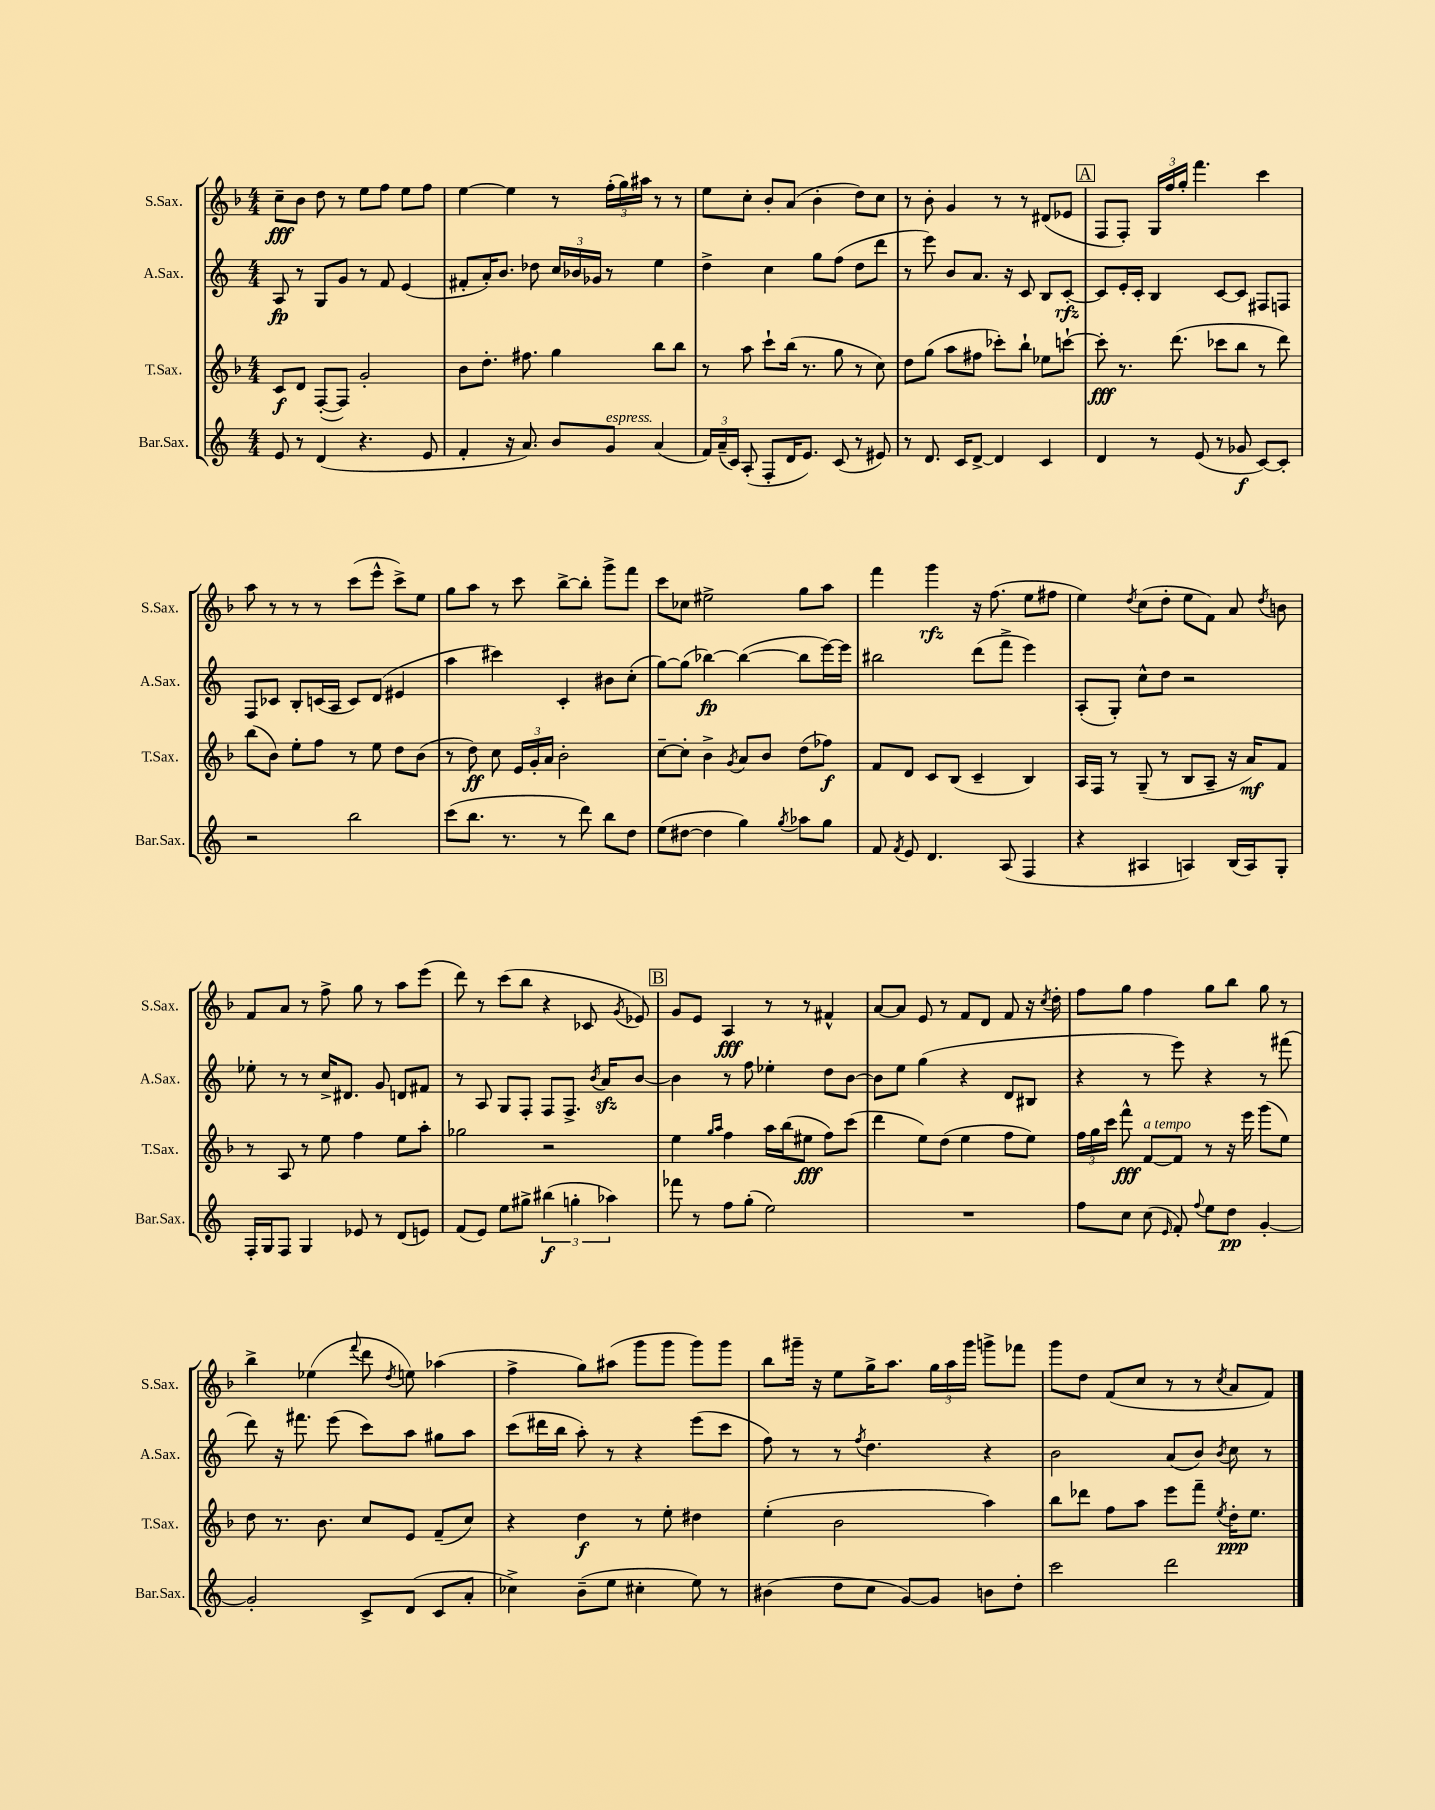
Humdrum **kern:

**kern	**kern	**kern	**kern
*staff4	*staff3	*staff2	*staff1
*clefG2	*clefG2	*clefG2	*clefG2
*k[]	*k[b-]	*k[]	*k[b-]
*M4/4	*M4/4	*M4/4	*M4/4
8e	8c	8A	8cc~
8r	8d	8r	8b-
(4d	([8F'	8G	8dd
.	8F])	8g	8r
4.r	2g'	8r	8ee
.	.	8f	8ff
.	.	(4e	8ee
8e	.	.	8ff
=	=	=	=
4f'	8b-	8f#'	[4ee
.	8.dd'	16a')	.
.	.	8.b	.
16r	.	.	4ee]
8.a)	8.ff#	.	.
.	.	8dd-	.
8b	4gg	24cc	8r
.	.	24b-	.
.	.	24g-	.
8g	.	8r	(24ff'
.	.	.	24gg)
.	.	.	24aa#
(4a	8bb-	4ee	8r
.	8bb-	.	8r
=	=	=	=
24f)	8r	4dd^	8ee
(24a~	.	.	.
24c)	.	.	.
(8A'	8aa	.	8cc'
8F'	8ccc`	4cc	8b-'
16d	(16bb-	.	(8a
8.e)	8.r	.	.
.	.	8gg	4b-'
(8c	8gg	(8ff	.
8r	8r	8dd	8dd)
8e#)	8cc)	8ddd	8cc
=	=	=	=
8r	8dd	8r	8r
8.d	(8gg	8eee)	8b-'
.	8aa	8b	4g
16c	.	.	.
[8d^	8ff#	8.a	.
4d]	8ccc-')	.	8r
.	.	16r	.
.	8bb-`	8c	8r
4c	8ee-	8B	(8d#
.	[8ccc`	[8c'	8e-
=	=	=	=
4d	8ccc']	8c]	8F
.	8.r	16e'	8F')
.	.	16c'	.
8r	.	4B	24G
.	.	.	24ff
.	(8.ddd	.	.
.	.	.	24gg'
(8e	.	.	4.fff
8r	8ccc-	[8c	.
8g-	8bb-	8c]	.
[8c)	8r	8F#	4ccc
8c']	8ddd)	8F	.
=	=	=	=
2r	(8bb-	8F	8aa
.	8b-)	8c-	8r
.	8ee'	8B'	8r
.	8ff	(16c	8r
.	.	16A	.
2bb	8r	8c)	(8ccc
.	8ee	(8d	8eee^^
.	8dd	4e#	8ccc^)
.	(8b-	.	8ee
=	=	=	=
(8ccc	8r	4aa	8gg
8.bb	8dd)	.	8aa
.	8cc	4ccc#)	8r
8.r	.	.	.
.	24e	.	8ccc
.	24g'	.	.
.	24a	.	.
8r	2b-'	4c'	[8bb-^
8ddd)	.	.	8bb-']
8bb	.	8b#	8ggg^
8dd	.	(8cc'	8fff
=	=	=	=
(8ee	[8cc~	[8gg)	8ccc
[8dd#	8cc']	(8gg]	8cc-
4dd#]	4b-^	[4bb-)	2ee#^
.	8qg	.	.
4gg)	8a	(4bb-_	.
.	8b-	.	.
8qgg	.	.	.
8aa-	(8dd	8bb-]	8gg
8gg	8ff-)	[16eee)	8aa
.	.	16eee]	.
=	=	=	=
8f	8f	2bb#	4fff
8qf	.	.	.
8e	8d	.	.
4.d	8c	.	4ggg
.	(8B-	.	.
.	4c~	(8ddd	16r
.	.	.	(8.ff
(8A	.	8fff^	.
4F	4B-)	4eee)	8ee
.	.	.	8ff#
=	=	=	=
4r	16A	(8A'	4ee)
.	16F	.	.
.	8r	8G')	.
.	.	.	8qdd
4A#	(8G~	8cc^^	(8cc
.	8r	8dd	8dd'
4A)	8B-	2r	8ee
.	8A~	.	8f)
(16B	16r	.	8a
16A)	16a)	.	.
.	.	.	8qdd
8G'	8f	.	8b
=	=	=	=
16F'	8r	8ee-'	8f
16G	.	.	.
8F	8A	8r	8a
4G	8r	8r	8r
.	8ee	16cc^	8ff^
.	.	8.d#	.
8e-	4ff	.	8gg
8r	.	8g	8r
(8d	8ee	8d	8aa
8e)	8aa'	8f#	(8eee
=	=	=	=
(8f	2gg-	8r	8ddd)
8e)	.	8A	8r
8ee	.	8G	(8ccc
8gg#^	.	8F'	8bb-
(6bb#	2r	8F	4r
.	.	8.F^	.
6gg'	.	.	.
.	.	.	8c-
.	.	8qb	.
.	.	16a	.
6aa-)	.	.	.
.	.	.	8qg
.	.	[8b	8e-)
=	=	=	=
8fff-	4ee	4b]	8g
8r	.	.	8e
.	16qqgg	.	.
.	16qqaa	.	.
8ff	4ff	8r	4A
(8gg'	.	8ff	.
2ee)	16aa	4ee-'	8r
.	(16bb-	.	.
.	8ee#	.	8r
.	8ff)	8dd	4f#^^
.	(8ccc	[8b	.
=	=	=	=
1r	4ddd	8b]	[8a
.	.	8ee	8a]
.	8ee)	(4gg	8e
.	(8dd	.	8r
.	4ee	4r	8f
.	.	.	8d
.	8ff	8d	8f
.	8ee)	8B#	16r
.	.	.	8qcc
.	.	.	16dd'
=	=	=	=
8ff	24ff	4r	8ff
.	24gg	.	.
.	24ccc	.	.
8cc	8fff^^	.	8gg
(8cc	[8f	8r	4ff
16qqe	.	.	.
8f')	8f]	8eee)	.
8qqff	.	.	.
8ee	8r	4r	8gg
8dd	16r	.	8bb-
.	16eee	.	.
[4g'	(8ggg	8r	8gg
.	8ee)	(8fff#	8r
=	=	=	=
2g']	8dd	8ddd)	4bb-^
.	8.r	16r	.
.	.	8.fff#	.
.	.	.	(4ee-
.	8.b-	.	.
.	.	(8eee	.
.	.	.	8qqfff
8c^	8cc	8ccc)	8ddd
.	.	.	8qdd
(8d	8e	8aa	8ee)
8c	(8f~	8gg#	(4aa-
8a'	8cc)	8aa	.
=	=	=	=
4cc-^)	4r	(8ccc	4ff^
.	.	16ddd#	.
.	.	16bb	.
(8b~	4dd	8aa')	8gg)
8ee	.	8r	(8aa#
4cc#'	8r	4r	8ggg
.	8ee'	.	8ggg
8ee)	4dd#	(8eee	8ggg)
8r	.	8ccc	8ggg
=	=	=	=
(4b#	(4ee'	8ff)	8bb-
.	.	8r	16ggg#~
.	.	.	16r
8dd	2b-	8r	8ee
.	.	8qff	.
8cc	.	4.dd	16gg^
.	.	.	8.aa
[8g)	.	.	.
8g]	.	.	24gg
.	.	.	24aa
.	.	.	24ggg#
8b	4aa)	4r	8ggg^
8dd'	.	.	8fff-
=	=	=	=
2ccc	8bb-	2b	8ggg
.	8ddd-	.	8dd
.	8ff	.	(8f
.	8aa	.	8cc
2ddd	8eee	(8a	8r
.	8fff~	8b)	8r
.	8qee	8qb	8qcc
.	16dd'	8cc	8a
.	8.ee	.	.
.	.	8r	8f)
==	==	==	==
*-	*-	*-	*-
